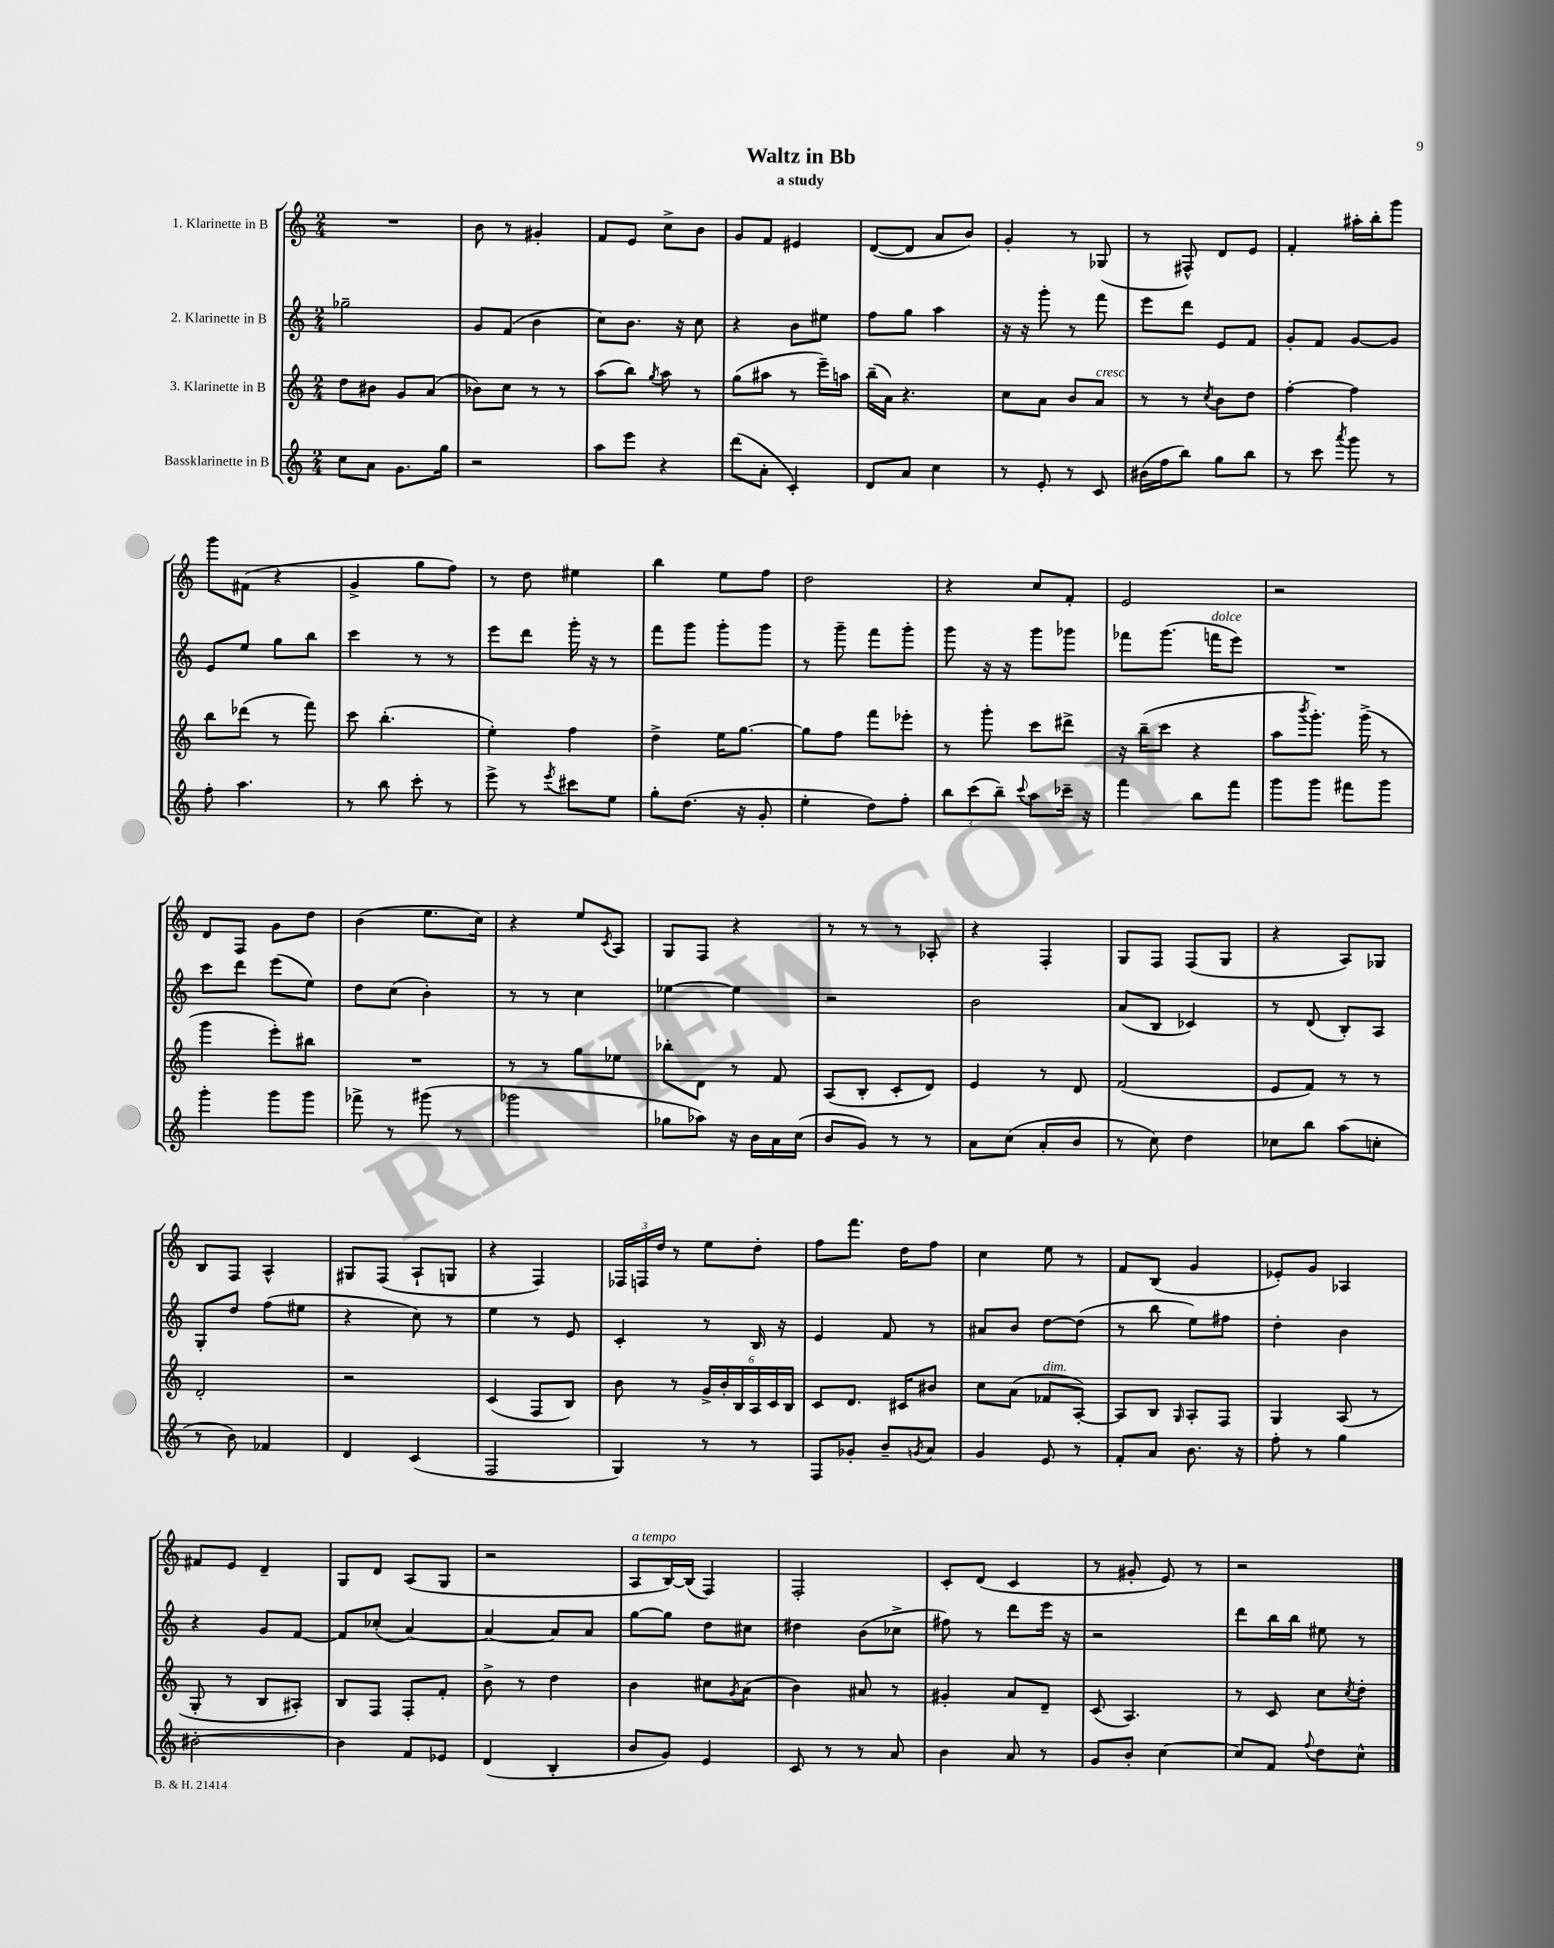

**kern	**kern	**kern	**kern
*staff4	*staff3	*staff2	*staff1
*clefG2	*clefG2	*clefG2	*clefG2
*k[]	*k[]	*k[]	*k[]
*M2/4	*M2/4	*M2/4	*M2/4
8cc\L	8dd\L	2gg-~\	2r
8a\J	8b#\J	.	.
8.g\L	8g/L	.	.
.	(8a/J	.	.
16gg\Jk	.	.	.
=	=	=	=
2r	8b-\L)	8g/L	8b\
.	8cc\J	(8f/J	8r
.	8r	4b\	4g#'/
.	8r	.	.
=	=	=	=
8aa\L	(8aa\L	8cc\L)	8f/L
8eee\J	8bb\J)	8.b\J	8e/J
.	8qgg/	.	.
4r	8aa\	.	8cc^\L
.	.	16r	.
.	8r	8cc\	8b\J
=	=	=	=
(8ddd\L	(8gg\L	4r	8g/L
8a'\J	8aa#\J	.	8f/J
4c'/)	8r	8b\L	4e#/
.	16eee~\LL)	8ee#\J	.
.	16aa\JJ	.	.
=	=	=	=
8d/L	(16bb~\LL	8ff\L	([8d/L
.	16a\JJ)	.	.
8a/J	4.r	8gg\J	8d/]J
4cc\	.	4aa\	8a/L
.	.	.	8b/J)
=	=	=	=
8r	8cc\L	16r	4g'/
.	.	16r	.
8e'/	8a\J	8ggg'\	.
8r	8b/L	8r	8r
8c/	8a/J	8fff\	(8G-/
=	=	=	=
(16b#\LL	8r	8eee\L	8r
16ff\J	.	.	.
8bb\J)	8r	8ddd\J	8F#^^/)
.	8qcc/	.	.
8gg\L	8b\L	8e/L	8d/L
8bb\J	8dd\J	8f/J	8e/J
=	=	=	=
8r	[4ff'\	8g'/L	4f'/
8ccc\	.	8f/J	.
8qaaa/	.	.	.
8ggg\	4ff\]	[8g/L	16aa#'\LL
.	.	.	16bb'\J
8r	.	8g/]J	8ggg\J
=	=	=	=
8ff'\	8bb\L	8e/L	8ggg\L
4.aa\	(8ddd-\J	8ee/J	(8f#\J
.	8r	8gg\L	4r
.	8fff\)	8bb\J	.
=	=	=	=
8r	8ccc\	4ccc\	4g^/
8bb\	(4.bb'\	.	.
8ccc'\	.	8r	8gg\L
8r	.	8r	8ff\J)
=	=	=	=
8eee^\	4ee'\)	8eee\L	8r
8r	.	8ddd\J	8dd\
8qeee/	.	.	.
8ccc#\L	4ff\	16ggg'\	4ee#\
.	.	16r	.
8ee\J	.	8r	.
=	=	=	=
8gg'\L	4dd^\	8fff\L	4bb\
(8.dd\J	.	8ggg\J	.
.	16ee\LK	8ggg'\L	8ee\L
16r	[8.gg\J	.	.
8g'/	.	8ggg\J	8ff\J
=	=	=	=
4ee'\	8gg\]L	8r	2dd\
.	8ff\J	8ggg~\	.
8dd\L)	8fff\L	8fff\L	.
8ff'\J	8eee-'\J	8ggg'\J	.
=	=	=	=
12bb\L	8r	8ggg\	4r
(12ccc\	.	.	.
.	8ggg'\	16r	.
12bb~\J)	.	.	.
.	.	16r	.
8qqccc/	.	.	.
8aa\L	8ccc\L	8ggg\L	8cc/L
16ccc-~\Jk	8ddd#^\J	8ggg-\J	8f'/J
16r	.	.	.
=	=	=	=
4fff\	16r	8fff-\L	2e/
.	(16bb~\LK	.	.
.	8ccc\J	(8.ggg\J	.
8bb\L	4r	.	.
.	.	16fff\LK	.
8fff\J	.	8eee\J)	.
=	=	=	=
8ggg\L	8aa\L	2r	2r
.	8qbbb/	.	.
8ggg\J	8.ggg'\J)	.	.
8fff#\L	.	.	.
.	(16ggg^\	.	.
8ggg\J	8r	.	.
=	=	=	=
4ggg'\	4ggg\	8ccc\L	8d/L
.	.	8ddd\J	8F/J
8ggg\L	8eee'\L)	(8eee\L	8g\L
8ggg\J	8bb#\J	8ee\J)	8dd\J
=	=	=	=
8fff-^\	2r	8dd\L	(4b\
8r	.	(8cc\J	.
(8ggg#\	.	4b'\)	8.ee\L
8r	.	.	.
.	.	.	16cc\Jk)
=	=	=	=
2ggg-\	8r	8r	4r
.	8r	8r	.
.	8gg\L	4cc\	8ee/L
.	.	.	8qc/
.	8ee-\J	.	8A/J
=	=	=	=
8gg-\L	8bb-'\L	[4ee-\	8G/L
8aa-\J)	8d\J	.	8F/J
16r	8r	4ee-\]	4r
16b\LL	.	.	.
16a\	8f/	.	.
(16cc\JJ	.	.	.
=	=	=	=
8b/L	(8A/L	2r	8r
8g/J)	8B'/J	.	8r
8r	8c'/L	.	8r
8r	8d/J)	.	8A-'/
=	=	=	=
8a\L	4e/	2b\	4r
(8cc\J	.	.	.
8a'/L	8r	.	4F'/
8b/J	8d/	.	.
=	=	=	=
8r	(2f/	(8a/L	8G/L
8cc\)	.	8B/J	8F/J
4dd\	.	4c-/)	(8F/L
.	.	.	8G/J
=	=	=	=
8cc-\L	8e/L	8r	4r
8bb\J	8f/J)	(8d/	.
(8aa\L	8r	8B'/L)	8A/L)
8cc'\J	8r	8A/J	8G-/J
=	=	=	=
8r	2d'/	8G'/L	8B/L
8b\)	.	8dd/J	8F/J
4f-/	.	(8ff\L	4A^^/
.	.	8ee#\J	.
=	=	=	=
4d/	2r	4r	8G#/L
.	.	.	(8F/J
(4c/	.	8cc\)	8A`/L
.	.	8r	8G/J
=	=	=	=
2F/	(4c/	4ee\	4r
.	8F/L	8r	4F/)
.	8B/J)	8e/	.
=	=	=	=
4G/)	8b\	4c'/	24F-/LL
.	.	.	24F/
.	.	.	24dd/JJ
.	8r	.	8r
8r	24g^/LL	8r	8ee\L
.	24b'/	.	.
.	24B/	.	.
8r	24A/	16B/	8dd'\J
.	24c/	.	.
.	.	16r	.
.	24B/JJ	.	.
=	=	=	=
8F/L	8c/L	4e/	8ff\L
8g-'/J	8.d/J	.	8.fff\J
8b~/L	.	8f/	.
.	16c#/LK	.	16dd\LK
8qg/	.	.	.
8a/J	8b#/J	8r	8ff\J
=	=	=	=
4g/	8cc\L	8a#/L	4cc\
.	(8a\J	8b/J	.
8e/	8f-/L	[8dd\L	8ee\
8r	[8A'/J)	(8dd\]J	8r
=	=	=	=
8f'/L	8A/]L	8r	8f/L
8a/J	8B/J	8bb\	(8B/J
.	16qqG/	.	.
8.b\	8A'/L	8ee\L)	4g/
.	8F/J	8ff#\J	.
16r	.	.	.
=	=	=	=
8ff'\	4G/	4dd'\	8e-'/L)
8r	.	.	8g/J
4gg\	(8A/	4b\	4A-/
.	8r	.	.
=	=	=	=
[2b#'\	8G'/	4r	8f#/L
.	8r	.	8e/J
.	8B/L	8g/L	4d~/
.	8A#'/J)	[8f/J	.
=	=	=	=
4b#\]	8B/L	8f/]L	8G/L
.	8F/J	(8cc-'/J	8d/J
8f/L	8F'/L	[4a/)	(8A/L
8e-/J	8f'/J	.	8G/J
=	=	=	=
(4d/	8b^\	4a/_	2r
.	8r	.	.
4B'/	4dd\	8a/]L	.
.	.	8a/J	.
=	=	=	=
8b/L	4b\	[8gg\L	8A/L
8g/J)	.	8gg\]J	[16B/L)
.	.	.	(16B/]JJ
4e/	8cc#\L	8dd\L	4F/)
.	8qg/	.	.
.	(8a\J	8cc#\J	.
=	=	=	=
8c/	4b\)	4dd#\	2F'/
8r	.	.	.
8r	8a#/	(8b\L	.
8a/	8r	8cc-^\J	.
=	=	=	=
4b\	4g#'/	8ff#\)	8c'/L
.	.	8r	(8d/J
8a/	8a/L	8ddd\L	4c/
8r	8d~/J	16eee\Jk	.
.	.	16r	.
=	=	=	=
8g/L	(8c/	2r	8r
8b'/J	4.A/)	.	8g#'/
[4cc\	.	.	8e/)
.	.	.	8r
=	=	=	=
8cc/]L	8r	8ddd\L	2r
8f/J	8c/	16bb\L	.
.	.	16bb\JJ	.
8qqff/	.	.	.
8dd\L	8cc\L	8ee#\	.
.	8qcc/	.	.
8cc^^\J	8dd'\J	8r	.
==	==	==	==
*-	*-	*-	*-
